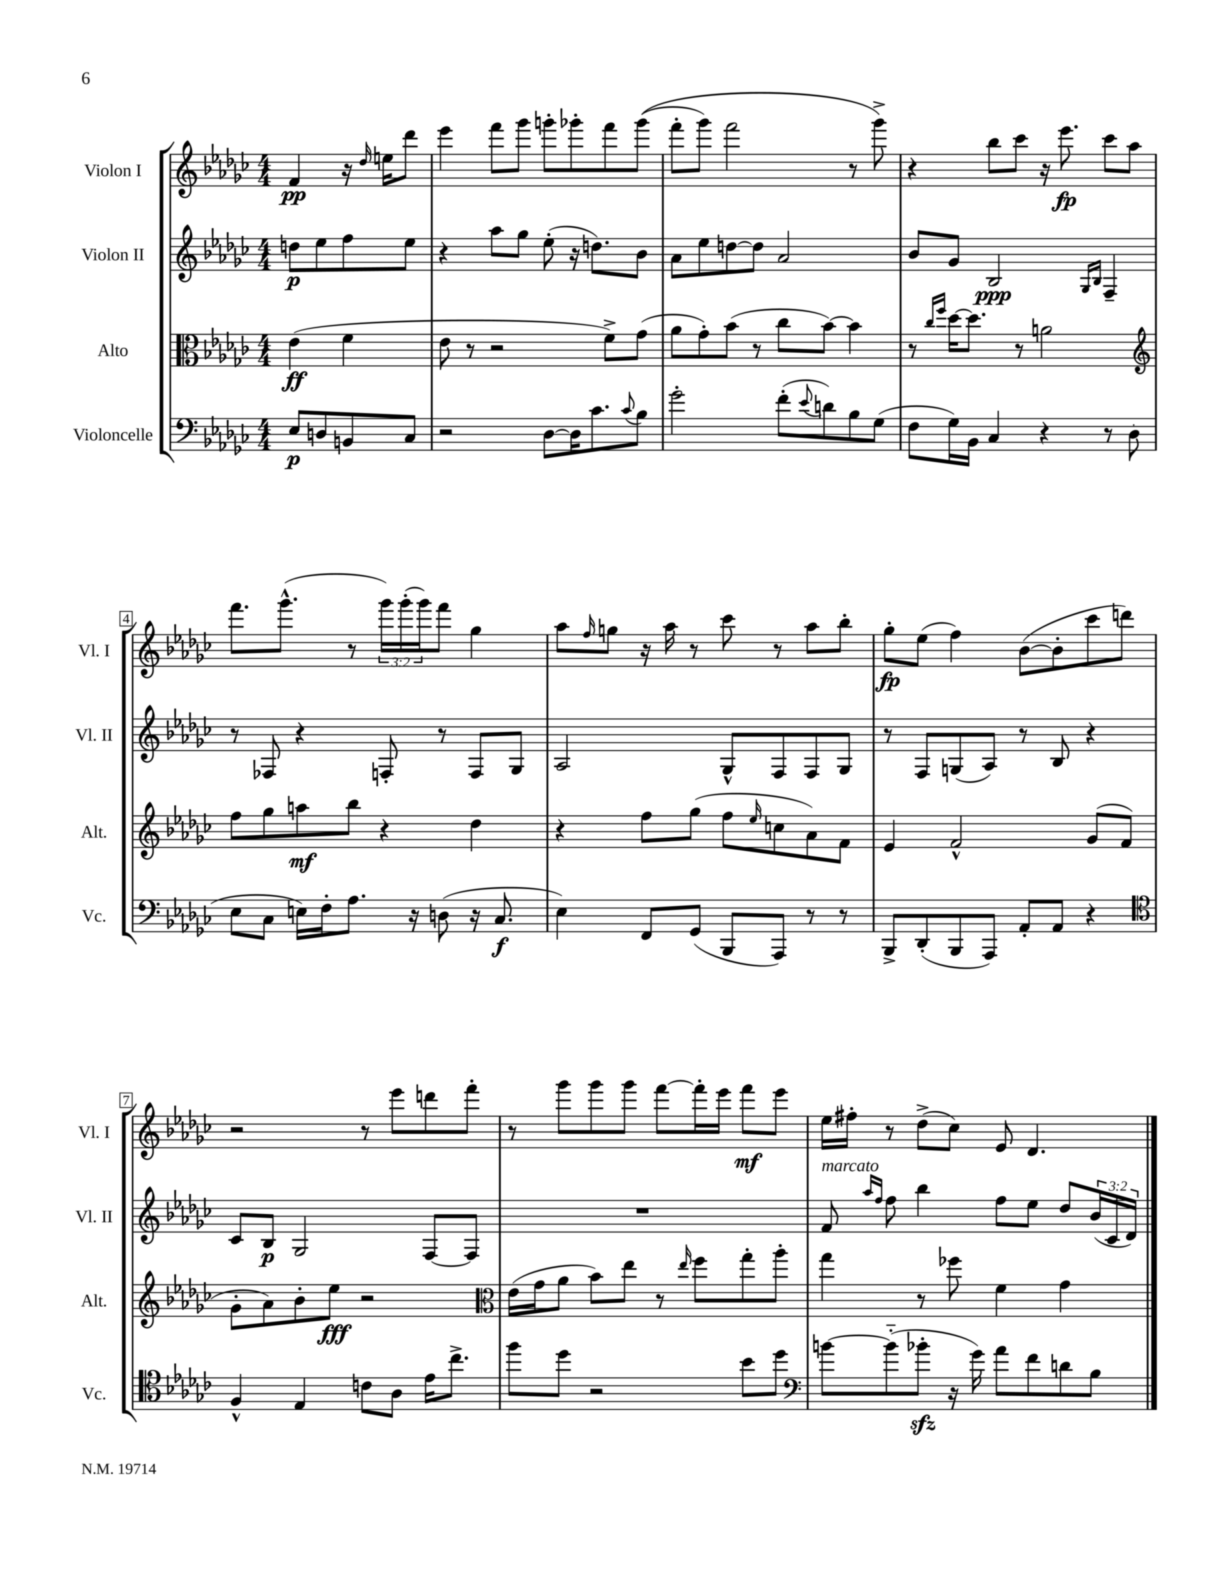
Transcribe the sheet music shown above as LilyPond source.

<<
\new StaffGroup <<
\new Staff = "s0" \with { instrumentName = "Violon I" shortInstrumentName = "Vl. I" } {
    \clef treble \key ges \major \numericTimeSignature \time 4/4 \override Staff.TupletNumber.text = #tuplet-number::calc-fraction-text \partial 2
    f'4\pp r16 \grace { des''16 } e''16 des'''8 |
    ees'''4 f'''8 ges'''8 g'''8-. ges'''8-. f'''8 ges'''8(\( |
    f'''8-. ges'''8) f'''2 r8 ges'''8->\) |
    r4 bes''8 ces'''8 r16 ees'''8.\fp ces'''8 aes''8 |
    f'''8. ges'''8.-^( r8 \tuplet 3/2 { ges'''16) ges'''16-.( ges'''16) } f'''8 ges''4 |
    aes''8 \grace { f''16 } g''8 r16 aes''16 r8 ces'''8 r8 aes''8 bes''8-. |
    ges''8-.\fp ees''8( f''4) bes'8~( bes'8-. ces'''8 d'''8) |
    r2 r8 ees'''8 d'''8 f'''8-. |
    r8 ges'''8 ges'''8 ges'''8 f'''8~ f'''16-. ees'''16 f'''8\mf ees'''8 |
    ees''16 fis''16-. r8 des''8->( ces''8) ees'8 des'4. \bar "|." |
}
\new Staff = "s1" \with { instrumentName = "Violon II" shortInstrumentName = "Vl. II" } {
    \clef treble \key ges \major \numericTimeSignature \time 4/4 \override Staff.TupletNumber.text = #tuplet-number::calc-fraction-text \partial 2
    d''8\p ees''8 f''8 ees''8 |
    r4 aes''8 ges''8 ees''8-.( r16 d''8.) bes'8 |
    aes'8 ees''8 d''8~ d''8 aes'2 |
    bes'8 ges'8 bes2\ppp \grace { ges16 bes16 } f4-- |
    r8 fes8 r4 f8-. r8 f8 ges8 |
    aes2 ges8-^ f8 f8 ges8 |
    r8 f8 g8( aes8) r8 bes8 r4 |
    ces'8 bes8\p ges2 f8~ f8 |
    R1 |
    f'8^\markup { \italic "marcato" } \grace { aes''16 f''16 } f''8 bes''4 f''8 ees''8 des''8 \tuplet 3/2 { bes'16( ces'16 des'16) } \bar "|." |
}
\new Staff = "s2" \with { instrumentName = "Alto" shortInstrumentName = "Alt." } {
    \clef alto \key ges \major \numericTimeSignature \time 4/4 \partial 2
    ees'4\ff( f'4 |
    ees'8 r8 r2 f'8->) ges'8( |
    aes'8 ges'8-.) bes'8( r8 ces''8 bes'8~) bes'4 |
    r8 \grace { ces''16 f''16 } des''16~ des''8. r8 a'2 |
    \clef treble f''8 ges''8 a''8\mf bes''8 r4 des''4 |
    r4 f''8 ges''8( f''8 \grace { ees''16 } c''8 aes'8) f'8 |
    ees'4 f'2-^ ges'8( f'8 |
    ges'8-. aes'8) bes'8-. ees''8\fff r2 |
    \clef alto ees'16( ges'16 aes'8 bes'8) ees''8 r8 \grace { ees''16 } f''8 ges''8-. aes''8-. |
    ges''4 r8 fes''8 f'4 ges'4 \bar "|." |
}
\new Staff = "s3" \with { instrumentName = "Violoncelle" shortInstrumentName = "Vc." } {
    \clef bass \key ges \major \numericTimeSignature \time 4/4 \partial 2
    ees8\p d8 b,8 ces8 |
    r2 des8~ des16 ces'8. \appoggiatura { ces'8 } bes8 |
    ges'2-. f'8-.( \appoggiatura { ees'8 } d'8) bes8 ges8( |
    f8 ges16) bes,16 ces4 r4 r8 des8( |
    ees8 ces8 e16) f16-. aes8. r16 d8( r16 ces8.\f |
    ees4) f,8 ges,8( bes,,8 aes,,8) r8 r8 |
    bes,,8-> des,8-.( bes,,8 aes,,8) aes,8-. aes,8 r4 |
    \clef tenor f4-^ ees4 c'8 aes8 ees'16 ces''8.-> |
    f''8 des''8 r2 bes'8 des''8 |
    \clef bass b'8~ b'8-_( bes'8-.\sfz r16 ges'16) aes'8 f'8 d'8 bes8 \bar "|." |
}
>>
>>
\layout { \context { \Score \override BarNumber.stencil = #(make-stencil-boxer 0.1 0.3 ly:text-interface::print) } }
